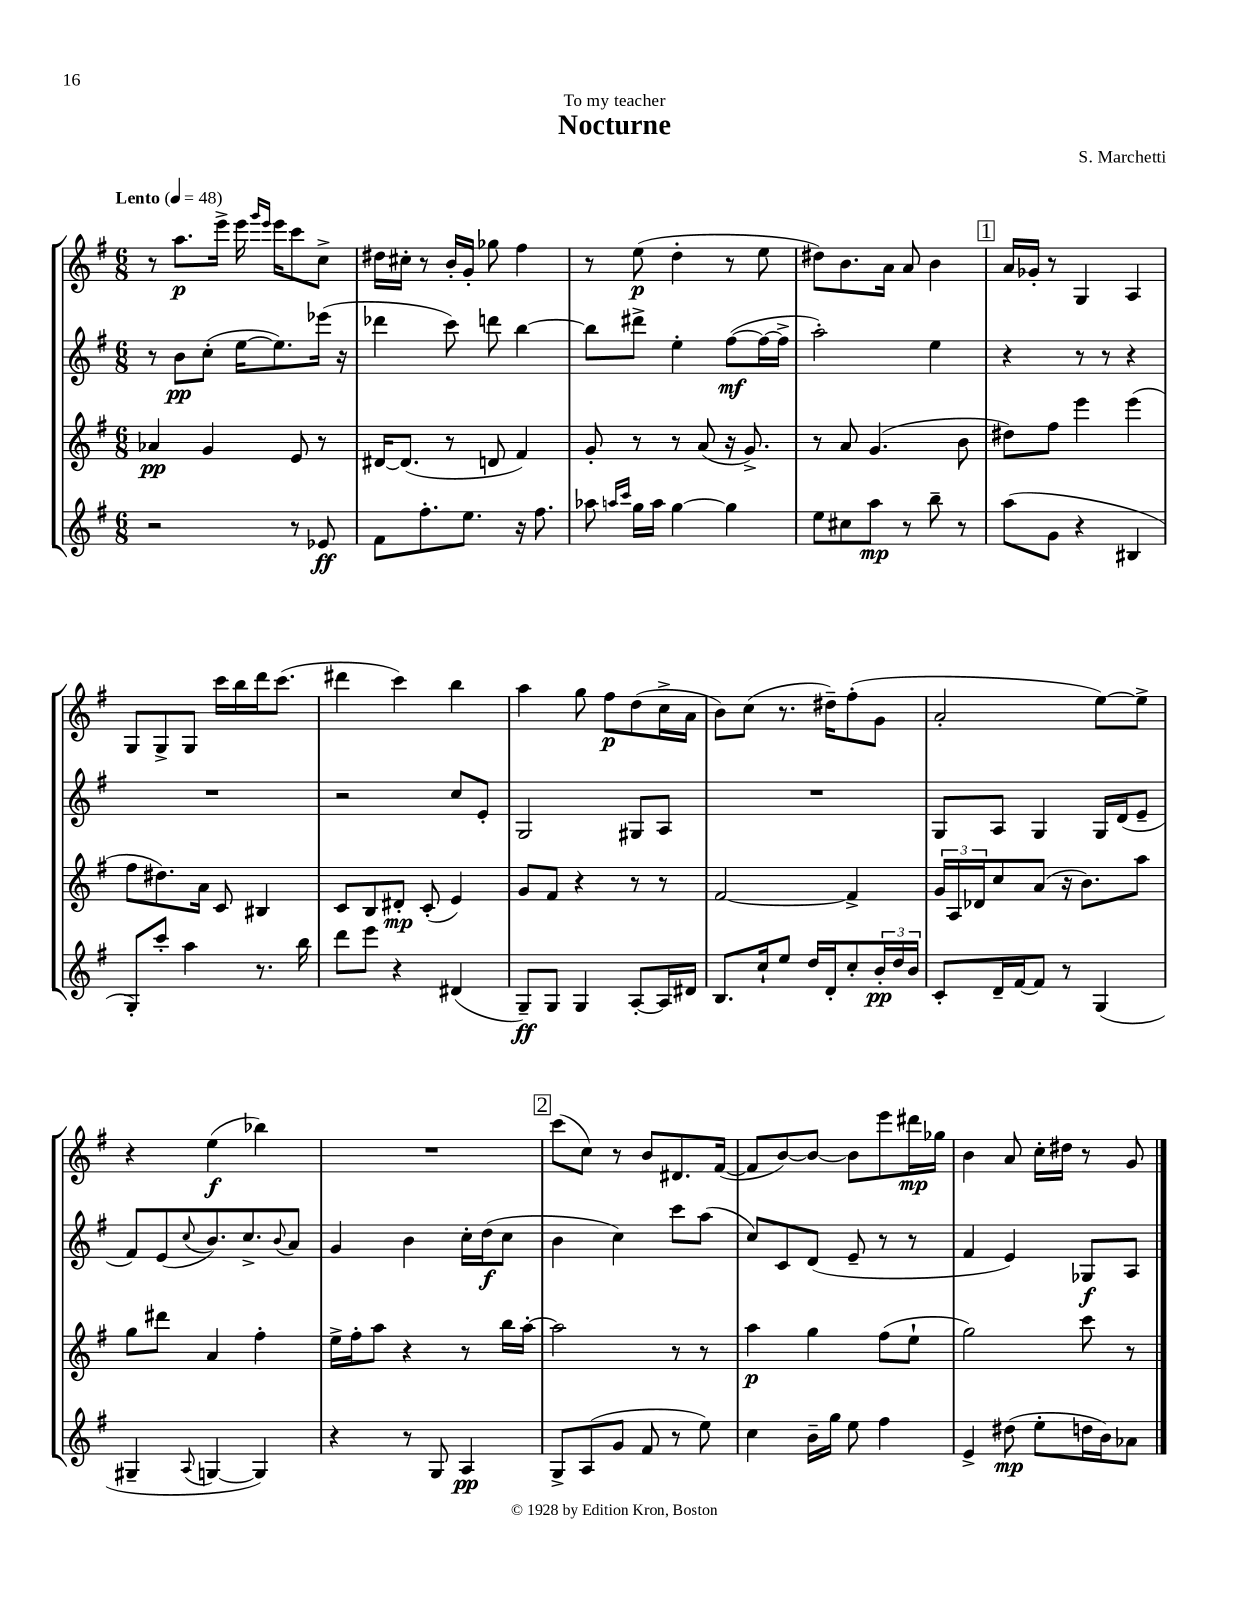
\header { title = "Nocturne" composer = "S. Marchetti" dedication = "To my teacher" }
<<
\new StaffGroup <<
\new Staff = "s0" {
    \clef treble \key g \major \numericTimeSignature \time 6/8 \tempo "Lento" 4 = 48
    r8 a''8.\p e'''16-> e'''16 \grace { g'''16 e'''16 } e'''16 c'''8 c''8-> |
    dis''16 cis''16-. r8 b'16-. g'16-. ges''8 fis''4 |
    r8 e''8\p( d''4-. r8 e''8 |
    dis''8) b'8. a'16 a'8 b'4 |
    \mark \markup { \box "1" } a'16 ges'16-. r8 g4 a4 |
    g8 g8-> g8 c'''16 b''16 d'''16 c'''8.( |
    dis'''4 c'''4) b''4 |
    a''4 g''8 fis''8\p d''8( c''16-> a'16 |
    b'8) c''8( r8. dis''16--) fis''8-.( g'8 |
    a'2-. e''8~) e''8-> |
    r4 e''4\f( bes''4) |
    R2. |
    \mark \markup { \box "2" } c'''8( c''8) r8 b'8 dis'8. fis'16~( |
    fis'8 b'8~) b'8~ b'8 e'''8 dis'''16\mp ges''16 |
    b'4 a'8 c''16-. dis''16 r8 g'8 \bar "|." |
}
\new Staff = "s1" {
    \clef treble \key g \major \numericTimeSignature \time 6/8
    r8 b'8\pp c''8-.( e''16~ e''8.) ees'''16( r16 |
    des'''4 c'''8) d'''8 b''4~ |
    b''8 dis'''8-> e''4-. fis''8~\mf( fis''16~ fis''16-> |
    a''2-.) e''4 |
    \mark \markup { \box "1" } r4 r8 r8 r4 |
    R2. |
    r2 c''8 e'8-. |
    g2 gis8 a8 |
    R2. |
    g8 a8 g4 g16 d'16( e'8-- |
    fis'8) e'8( \appoggiatura { c''8 } b'8.) c''8.-> \appoggiatura { b'8 } a'8 |
    g'4 b'4 c''16-. d''16\f( c''8 |
    \mark \markup { \box "2" } b'4 c''4) c'''8 a''8( |
    c''8) c'8 d'8( e'8-- r8 r8 |
    fis'4 e'4) ges8\f a8 \bar "|." |
}
\new Staff = "s2" {
    \clef treble \key g \major \numericTimeSignature \time 6/8
    aes'4\pp g'4 e'8 r8 |
    dis'16~ dis'8.( r8 d'8 fis'4) |
    g'8-. r8 r8 a'8( r16 g'8.->) |
    r8 a'8 g'4.( b'8 |
    \mark \markup { \box "1" } dis''8) fis''8 e'''4 e'''4( |
    fis''8 dis''8.) a'16 c'8 bis4 |
    c'8 b8 dis'8-.\mp c'8-.( e'4) |
    g'8 fis'8 r4 r8 r8 |
    fis'2~ fis'4-> |
    \tuplet 3/2 { g'16 a16 des'16 } c''8 a'8( r16 b'8.) a''8 |
    g''8 dis'''8 a'4 fis''4-. |
    e''16-> fis''16-. a''8 r4 r8 b''16 a''16~-. |
    \mark \markup { \box "2" } a''2 r8 r8 |
    a''4\p g''4 fis''8( e''8-! |
    g''2) c'''8 r8 \bar "|." |
}
\new Staff = "s3" {
    \clef treble \key g \major \numericTimeSignature \time 6/8
    r2 r8 ees'8\ff |
    fis'8 fis''8.-. e''8. r16 fis''8. |
    aes''8 \grace { a''16 c'''16 } g''16 a''16 g''4~ g''4 |
    e''8 cis''8 a''8\mp r8 b''8-- r8 |
    \mark \markup { \box "1" } a''8( g'8 r4 bis4 |
    g8-.) c'''8-. a''4 r8. b''16 |
    d'''8 e'''8 r4 dis'4( |
    g8--\ff) g8 g4 a8~-. a16 dis'16 |
    b8. c''16-! e''8 d''16 d'16-. c''8-. \tuplet 3/2 { b'16-.\pp d''16 b'16 } |
    c'8-. d'16-- fis'16~ fis'8 r8 g4( |
    gis4-- \appoggiatura { a8 } g4~ g4) |
    r4 r8 g8 a4\pp |
    \mark \markup { \box "2" } g8-> a8( g'8 fis'8 r8 e''8) |
    c''4 b'16-- g''16 e''8 fis''4 |
    e'4-> dis''8\mp( e''8-. d''16 b'16) aes'8 \bar "|." |
}
>>
>>
\layout { \context { \Score \remove "Bar_number_engraver" } }
